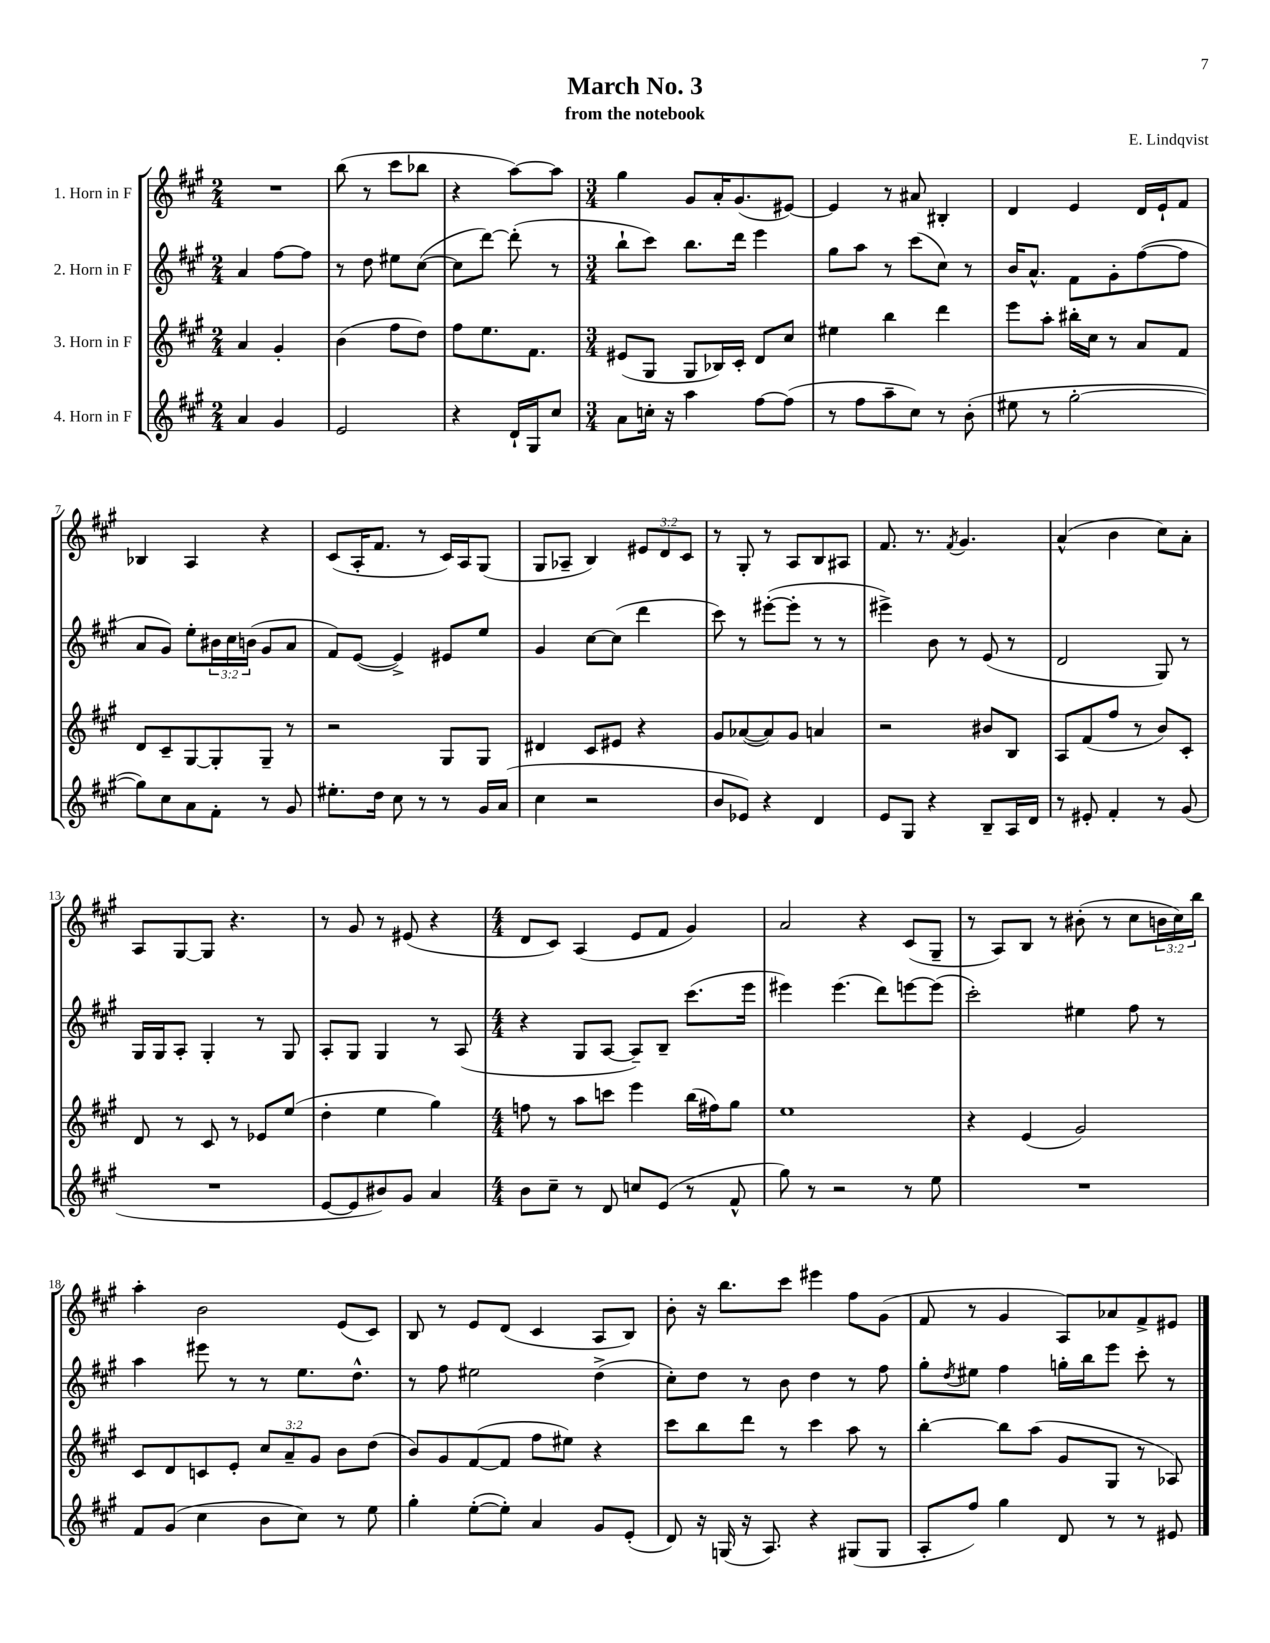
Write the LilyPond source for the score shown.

\header { title = "March No. 3" composer = "E. Lindqvist" subtitle = "from the notebook" }
<<
\new StaffGroup <<
\new Staff = "s0" \with { instrumentName = "1. Horn in F" } {
    \clef treble \key a \major \numericTimeSignature \time 2/4 \override Staff.TupletNumber.text = #tuplet-number::calc-fraction-text
    R2 |
    b''8( r8 cis'''8 bes''8 |
    r4 a''8~) a''8 |
    \numericTimeSignature \time 3/4 gis''4 gis'8 a'16-. gis'8.( eis'8~) |
    eis'4 r8 ais'8 bis4-. |
    d'4 e'4 d'16 e'16-! fis'8 |
    bes4 a4 r4 |
    cis'8( a16-. fis'8. r8 cis'16) a16 gis8( |
    gis8 aes8-- b4) \tuplet 3/2 { eis'8 d'8 cis'8 } |
    r8 gis8-. r8 a8 b8 ais8 |
    fis'8. r8. \acciaccatura { fis'8 } gis'4. |
    a'4-^( b'4 cis''8) a'8-. |
    a8 gis8~ gis8 r4. |
    r8 gis'8 r8 eis'8( r4 |
    \numericTimeSignature \time 4/4 d'8 cis'8) a4( e'8 fis'8 gis'4) |
    a'2 r4 cis'8( gis8-- |
    r8 a8) b8 r8 bis'8-.( r8 cis''8 \tuplet 3/2 { b'16 cis''16) b''16 } |
    a''4-. b'2 e'8( cis'8) |
    b8 r8 e'8 d'8( cis'4 a8 b8) |
    b'8-. r16 b''8. cis'''8 eis'''4 fis''8 gis'8( |
    fis'8 r8 gis'4 a8) aes'8 fis'8-> eis'8 \bar "|." |
}
\new Staff = "s1" \with { instrumentName = "2. Horn in F" } {
    \clef treble \key a \major \numericTimeSignature \time 2/4 \override Staff.TupletNumber.text = #tuplet-number::calc-fraction-text
    a'4 fis''8~ fis''8 |
    r8 d''8 eis''8 cis''8~( |
    cis''8 d'''8~) d'''8-.( r8 |
    \numericTimeSignature \time 3/4 b''8-! cis'''8) b''8. d'''16 e'''4 |
    gis''8 a''8 r8 cis'''8( cis''8) r8 |
    b'16 a'8.-^ fis'8 gis'8-. fis''8~( fis''8 |
    a'8 gis'8) e''8-. \tuplet 3/2 { bis'16 cis''16 b'16( } gis'8 a'8 |
    fis'8) e'8~( e'4->) eis'8 e''8 |
    gis'4 cis''8~ cis''8( d'''4 |
    cis'''8) r8 eis'''8~-.( eis'''8-. r8 r8 |
    eis'''4->) b'8 r8 e'8( r8 |
    d'2 gis8) r8 |
    gis16 gis16 a8-. gis4-. r8 gis8 |
    a8-. gis8 gis4 r8 a8( |
    \numericTimeSignature \time 4/4 r4 gis8 a8~ a8--) b8-- cis'''8.( e'''16 |
    eis'''4) eis'''4.( d'''8) e'''8~ e'''8( |
    cis'''2-.) eis''4 fis''8 r8 |
    a''4 eis'''8 r8 r8 e''8. d''8.-^ |
    r8 fis''8 eis''2 d''4->( |
    cis''8-.) d''8 r8 b'8 d''4 r8 fis''8 |
    gis''8-. \acciaccatura { d''8 } eis''8 fis''4 g''16-. b''16 e'''8 cis'''8-. r8 \bar "|." |
}
\new Staff = "s2" \with { instrumentName = "3. Horn in F" } {
    \clef treble \key a \major \numericTimeSignature \time 2/4 \override Staff.TupletNumber.text = #tuplet-number::calc-fraction-text
    a'4 gis'4-. |
    b'4( fis''8 d''8) |
    fis''8 e''8. fis'8. |
    \numericTimeSignature \time 3/4 eis'8( gis8 gis8 bes16) cis'16-. d'8 cis''8 |
    eis''4 b''4 d'''4 |
    e'''8 a''8-. bis''16-. cis''16 r8 a'8 fis'8 |
    d'8 cis'8-- gis8~ gis8-. gis8-- r8 |
    r2 gis8 gis8 |
    dis'4 cis'8 eis'8 r4 |
    gis'8 aes'8~( aes'8) gis'8 a'4 |
    r2 bis'8 b8 |
    a8 fis'8( fis''8 r8 b'8) cis'8-. |
    d'8 r8 cis'8 r8 ees'8 e''8( |
    d''4-. e''4 gis''4) |
    \numericTimeSignature \time 4/4 f''8 r8 a''8 c'''8 e'''4 b''16( fis''16) gis''8 |
    e''1 |
    r4 e'4( gis'2) |
    cis'8 d'8 c'8 e'8-. \tuplet 3/2 { cis''8 a'8-- gis'8 } b'8 d''8( |
    b'8) gis'8 fis'8~( fis'8 fis''8 eis''8) r4 |
    cis'''8 b''8 d'''8 r8 cis'''4 a''8 r8 |
    b''4~-. b''8 a''8( gis'8 gis8 r8 aes8) \bar "|." |
}
\new Staff = "s3" \with { instrumentName = "4. Horn in F" } {
    \clef treble \key a \major \numericTimeSignature \time 2/4
    a'4 gis'4 |
    e'2 |
    r4 d'16-! gis16 cis''8 |
    \numericTimeSignature \time 3/4 a'8 c''16-. r16 a''4 fis''8~ fis''8( |
    r8 fis''8 a''8-- cis''8) r8 b'8-.( |
    eis''8 r8 gis''2~-. |
    gis''8) cis''8 a'8 fis'8-. r8 gis'8 |
    eis''8.-. d''16 cis''8 r8 r8 gis'16 a'16( |
    cis''4 r2 |
    b'8 ees'8) r4 d'4 |
    e'8 gis8 r4 b8-- a16 d'16 |
    r8 eis'8-. fis'4-. r8 gis'8( |
    R2. |
    e'8~ e'8 bis'8) gis'8 a'4 |
    \numericTimeSignature \time 4/4 b'8 cis''8-- r8 d'8 c''8 e'8( r8 fis'8-^ |
    gis''8) r8 r2 r8 e''8 |
    R1 |
    fis'8 gis'8( cis''4 b'8 cis''8) r8 e''8 |
    gis''4-. e''8~-.( e''8-.) a'4 gis'8 e'8-.( |
    d'8) r16 g16( r16 a8.) r4 gis8( gis8 |
    a8-. fis''8) gis''4 d'8 r8 r8 eis'8 \bar "|." |
}
>>
>>
